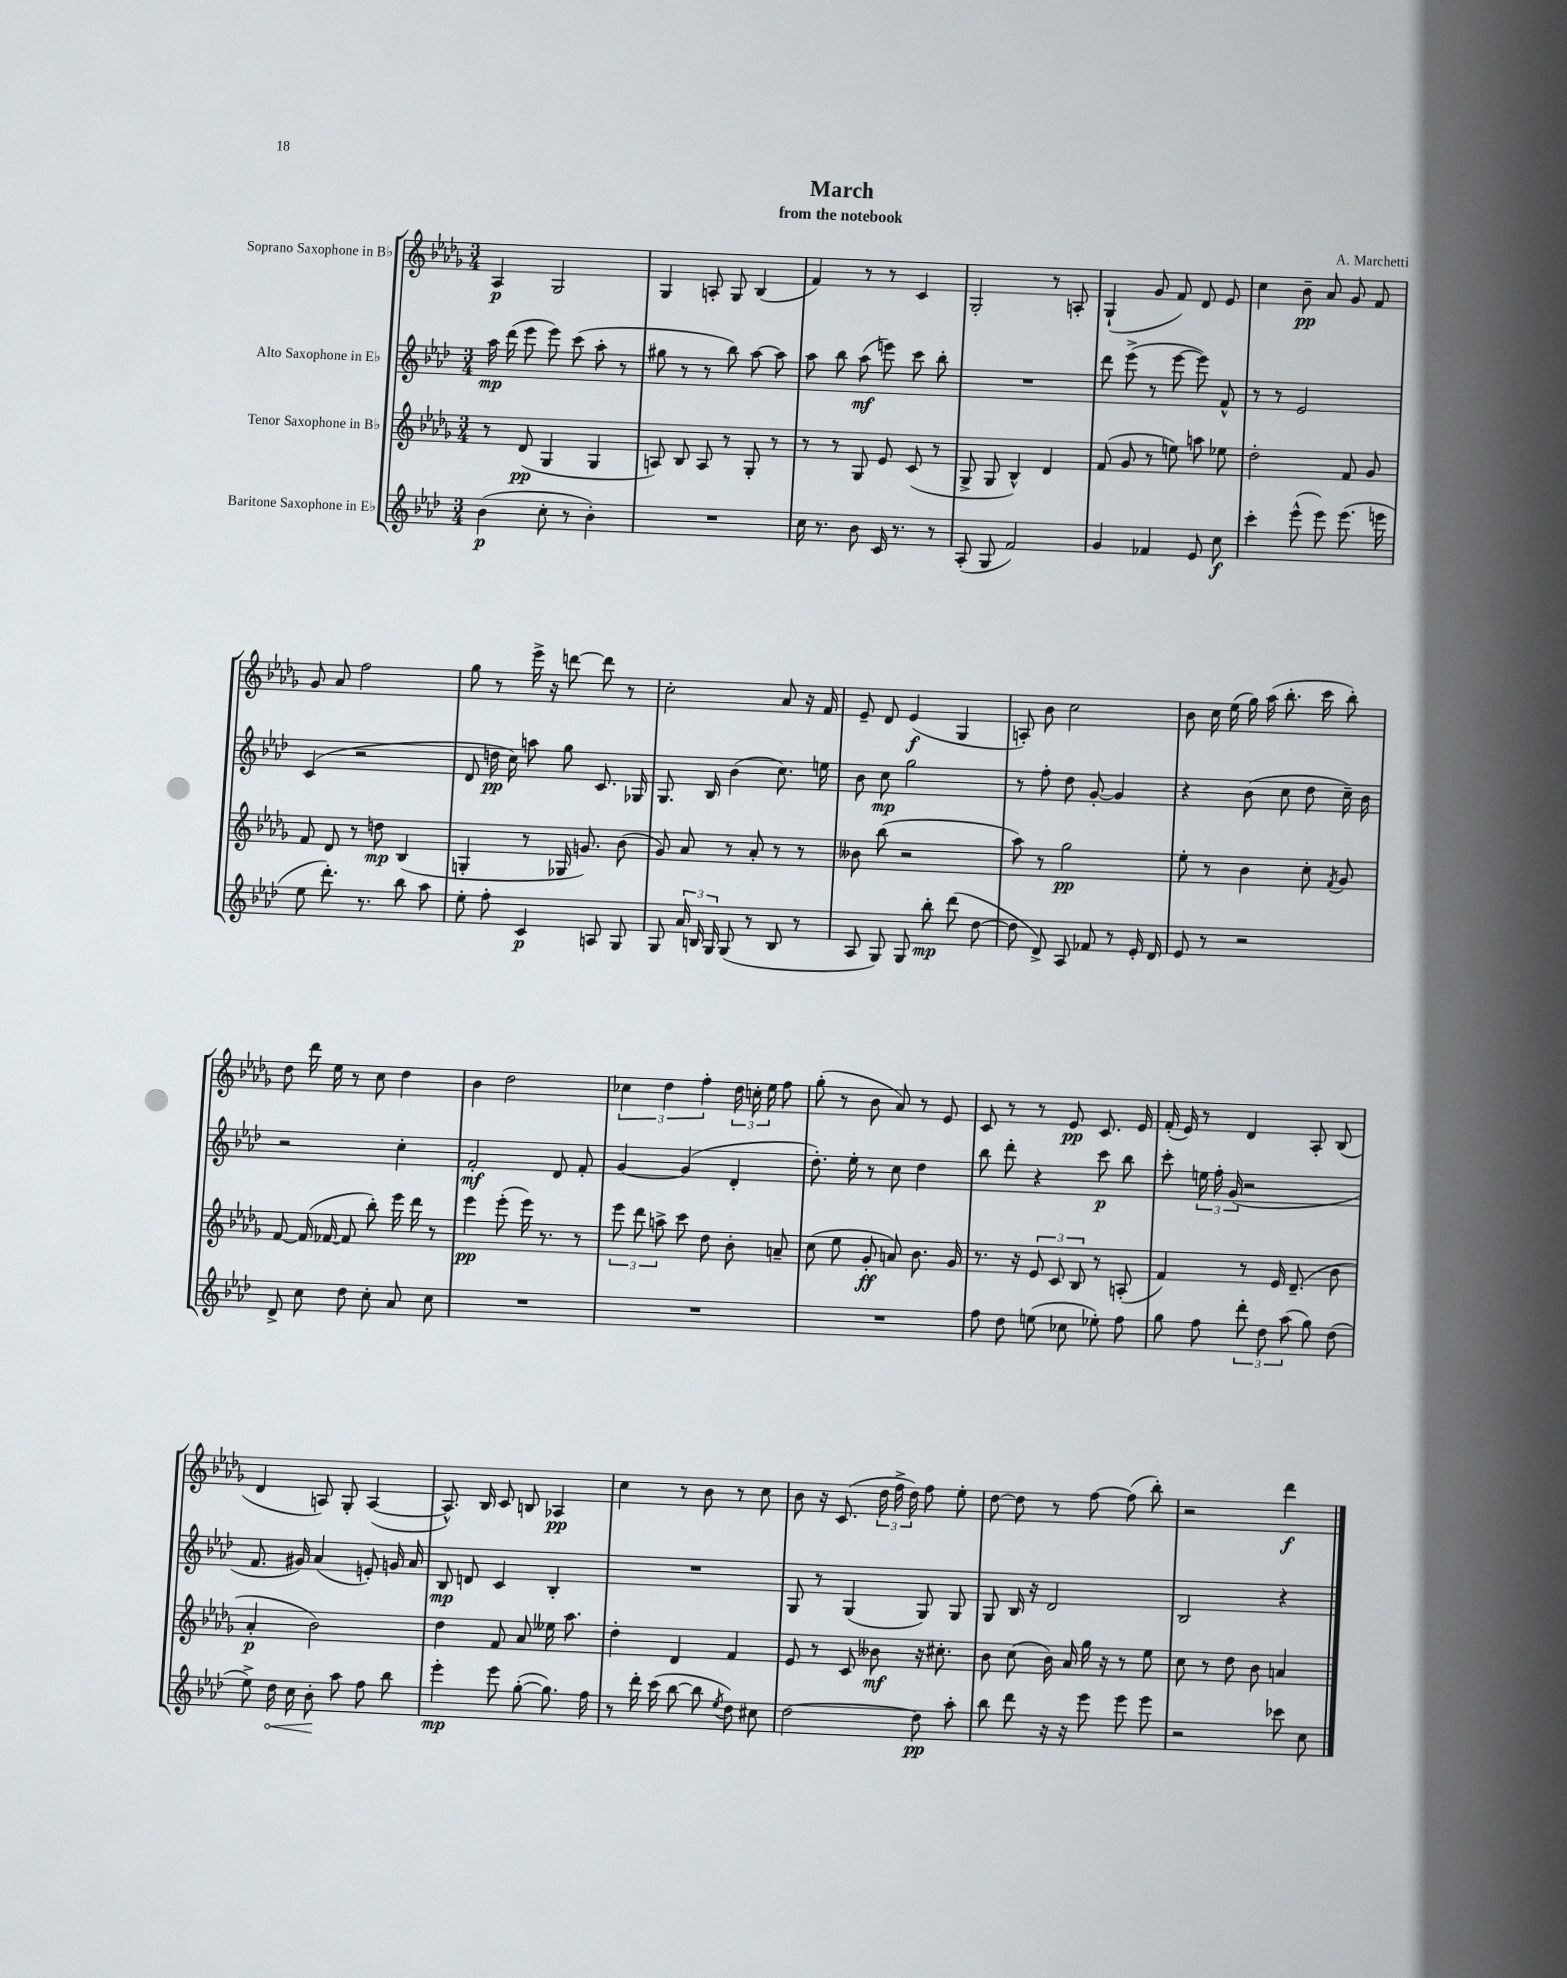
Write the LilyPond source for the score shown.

\header { title = "March" composer = "A. Marchetti" subtitle = "from the notebook" }
<<
\new StaffGroup <<
\new Staff = "s0" \with { instrumentName = "Soprano Saxophone in Bb" } {
    \clef treble \key des \major \numericTimeSignature \time 3/4
    \autoBeamOff aes4\p ges2 |
    ges4 a8-. ges8 bes4( |
    f'4) r8 r8 c'4 |
    ges2-. r8 a8-. |
    ges4-!( ges'8 f'8) des'8 ees'8 |
    c''4 bes'8--\pp aes'8 ges'8 f'8 |
    ges'8 aes'8 f''2 |
    ges''8 r8 ees'''16-> r16 d'''8~ d'''8 r8 |
    c''2-. aes'8 r16 f'16 |
    ees'8-- des'8 ees'4\f( ges4 |
    a8-.) bes'8 c''2 |
    bes'8 c''16 ees''16( ges''16) aes''16( bes''8.-. c'''16 bes''8-.) |
    des''8 des'''16 ees''16 r8 c''8 des''4 |
    bes'4 des''2 |
    \tuplet 3/2 { ces''4 des''4 f''4-. } \tuplet 3/2 { des''16 c''16-. ees''16 } f''8 |
    ges''8-.( r8 bes'8 aes'8) r8 ees'8 |
    c'8 r8 r8 ees'8\pp c'8. ees'16 |
    f'16-.( ees'16) r8 des'4 aes8-. bes8( |
    des'4 a8) ges8-. a4~( |
    a8.-^) bes16 c'8 b8 aes4\pp |
    c''4 r8 bes'8 r8 c''8 |
    bes'8 r16 c'8.( \tuplet 3/2 { des''16 f''16-> des''16) } f''8 ees''8-. |
    des''8~ des''8 r8 f''8~ f''8( bes''8-.) |
    r2 des'''4\f \bar "|." |
}
\new Staff = "s1" \with { instrumentName = "Alto Saxophone in Eb" } {
    \clef treble \key aes \major \numericTimeSignature \time 3/4
    \autoBeamOff aes''16\mp des'''16( ees'''8 ees'''8) c'''8( aes''8-. r8 |
    gis''8 r8 r8 bes''8) aes''8~ aes''8 |
    aes''8 bes''8 aes''8\mf( e'''8) c'''8 bes''8-. |
    R2. |
    des'''8 ees'''8->( r8 ees'''8~ ees'''8) f'8-^ |
    r8 r8 ees'2 |
    c'4( r2 |
    des'8 d''16\pp c''16) a''8 g''8 c'8. ges16 |
    g8. bes16 bes'4( c''8.) e''16 |
    bes'8 c''8\mp g''2 |
    r8 f''8-. des''8 g'8~-. g'4 |
    r4 bes'8( c''8 des''8 c''16--) bes'16 |
    r2 c''4-. |
    f'2-.\mf des'8 f'8-. |
    g'4~ g'4( des'4-. |
    des''8.-.) ees''16-. r8 c''8 des''4 |
    bes''8 des'''8-. r4 c'''8\p bes''8 |
    c'''8-. \tuplet 3/2 { e''16 f''16-. g'16( } r2 |
    f'8. gis'16) aes'4( e'8-.) g'16 aes'16 |
    bes8\mp d'8 c'4 bes4-. |
    R2. |
    g8 r8 g4( g8) g8 |
    g8 bes16 r16 des'2 |
    bes2 r4 \bar "|." |
}
\new Staff = "s2" \with { instrumentName = "Tenor Saxophone in Bb" } {
    \clef treble \key des \major \numericTimeSignature \time 3/4
    \autoBeamOff r8 des'8\pp( ges4 ges4 |
    a8) bes8 a8 r8 ges8-. r8 |
    r8 r8 ges8 ees'8 c'8( r8 |
    ges8-> ges8 bes4-^) des'4 |
    f'8( ges'8 r8 e''8) a''8 ees''8 |
    des''2-. f'8 ges'8 |
    f'8 des'8 r8 d''8\mp bes4( |
    g4-. r8 ges16 g'8.) bes'8( |
    ges'8) aes'8 r8 aes'8-. r8 r8 |
    beses'8 bes''8( r2 |
    aes''8) r8 ges''2\pp |
    ees''8-. r8 bes'4 c''8-. \acciaccatura { f'8 } ges'8 |
    f'8~ f'16( fes'16~ fes'8 bes''8-.) ees'''16 des'''16 r8 |
    ees'''4\pp ees'''8-.( ees'''16) r8. r8 |
    \tuplet 3/2 { ees'''8 des'''8 a''8-> } c'''8 des''8 bes'8-. a'8-- |
    c''8( ees''8 ges'8-.\ff a'8) bes'8. ges'16 |
    r8. r16 \tuplet 3/2 { ees'8 c'8 bes8 } r8 a8-.( |
    f'4) r8 ees'16 des'8.--( bes'8 |
    aes'4-.\p bes'2) |
    des''4 f'8 aes'8 eeses''16 aes''8. |
    des''4-. des'4 f'4 |
    ees'8 r8 c'8 beses'8\mf r16 cis''8.-. |
    bes'8 c''8( bes'16) aes'16 ges''16 r16 r8 ees''8 |
    c''8 r8 des''8 bes'8 a'4 \bar "|." |
}
\new Staff = "s3" \with { instrumentName = "Baritone Saxophone in Eb" } {
    \clef treble \key aes \major \numericTimeSignature \time 3/4
    \autoBeamOff bes'4\p( c''8-. r8 bes'4-.) |
    R2. |
    c''16 r8. bes'8 c'16 r8. r8 |
    aes8-.( g8 f'2) |
    g'4 fes'4 ees'8 c''8\f |
    c'''4-. ees'''8-^( ees'''8) ees'''8.( e'''16 |
    ees''8 des'''8.-.) r8. bes''8 aes''8 |
    ees''8-. f''8-. c'4\p a8 g8 |
    g8 \tuplet 3/2 { aes'16 b16 g16 } g8( r8 b8 r8 |
    aes8 g8) g8 bes''8-.\mp des'''8( des''8~ |
    des''8 des'8->) aes8 fes'8 r8 ees'16-. des'16 |
    ees'8 r8 r2 |
    des'8-> c''8 des''8 c''8-. aes'8 c''8 |
    R2. |
    R2. |
    R2. |
    f''8 des''8 e''8( ces''8 ees''8-.) f''8 |
    g''8 f''8 \tuplet 3/2 { des'''8-. des''8 aes''8( } g''8) des''8( |
    ees''8->) \once \override Hairpin.circled-tip = ##t des''16\< c''16 bes'8-.\! aes''8 f''8 bes''8 |
    ees'''4-.\mp ees'''8 g''8~-.( g''8.) f''16 |
    r8 des'''16-. c'''16( bes''8~ bes''8 \acciaccatura { ees''8 } des''8) cis''8 |
    des''2~ des''8\pp aes''8-. |
    bes''8 des'''8 r16 r16 ees'''8 ees'''8 ees'''8 |
    r2 ces'''8 c''8 \bar "|." |
}
>>
>>
\layout { \context { \Score \remove "Bar_number_engraver" } }
